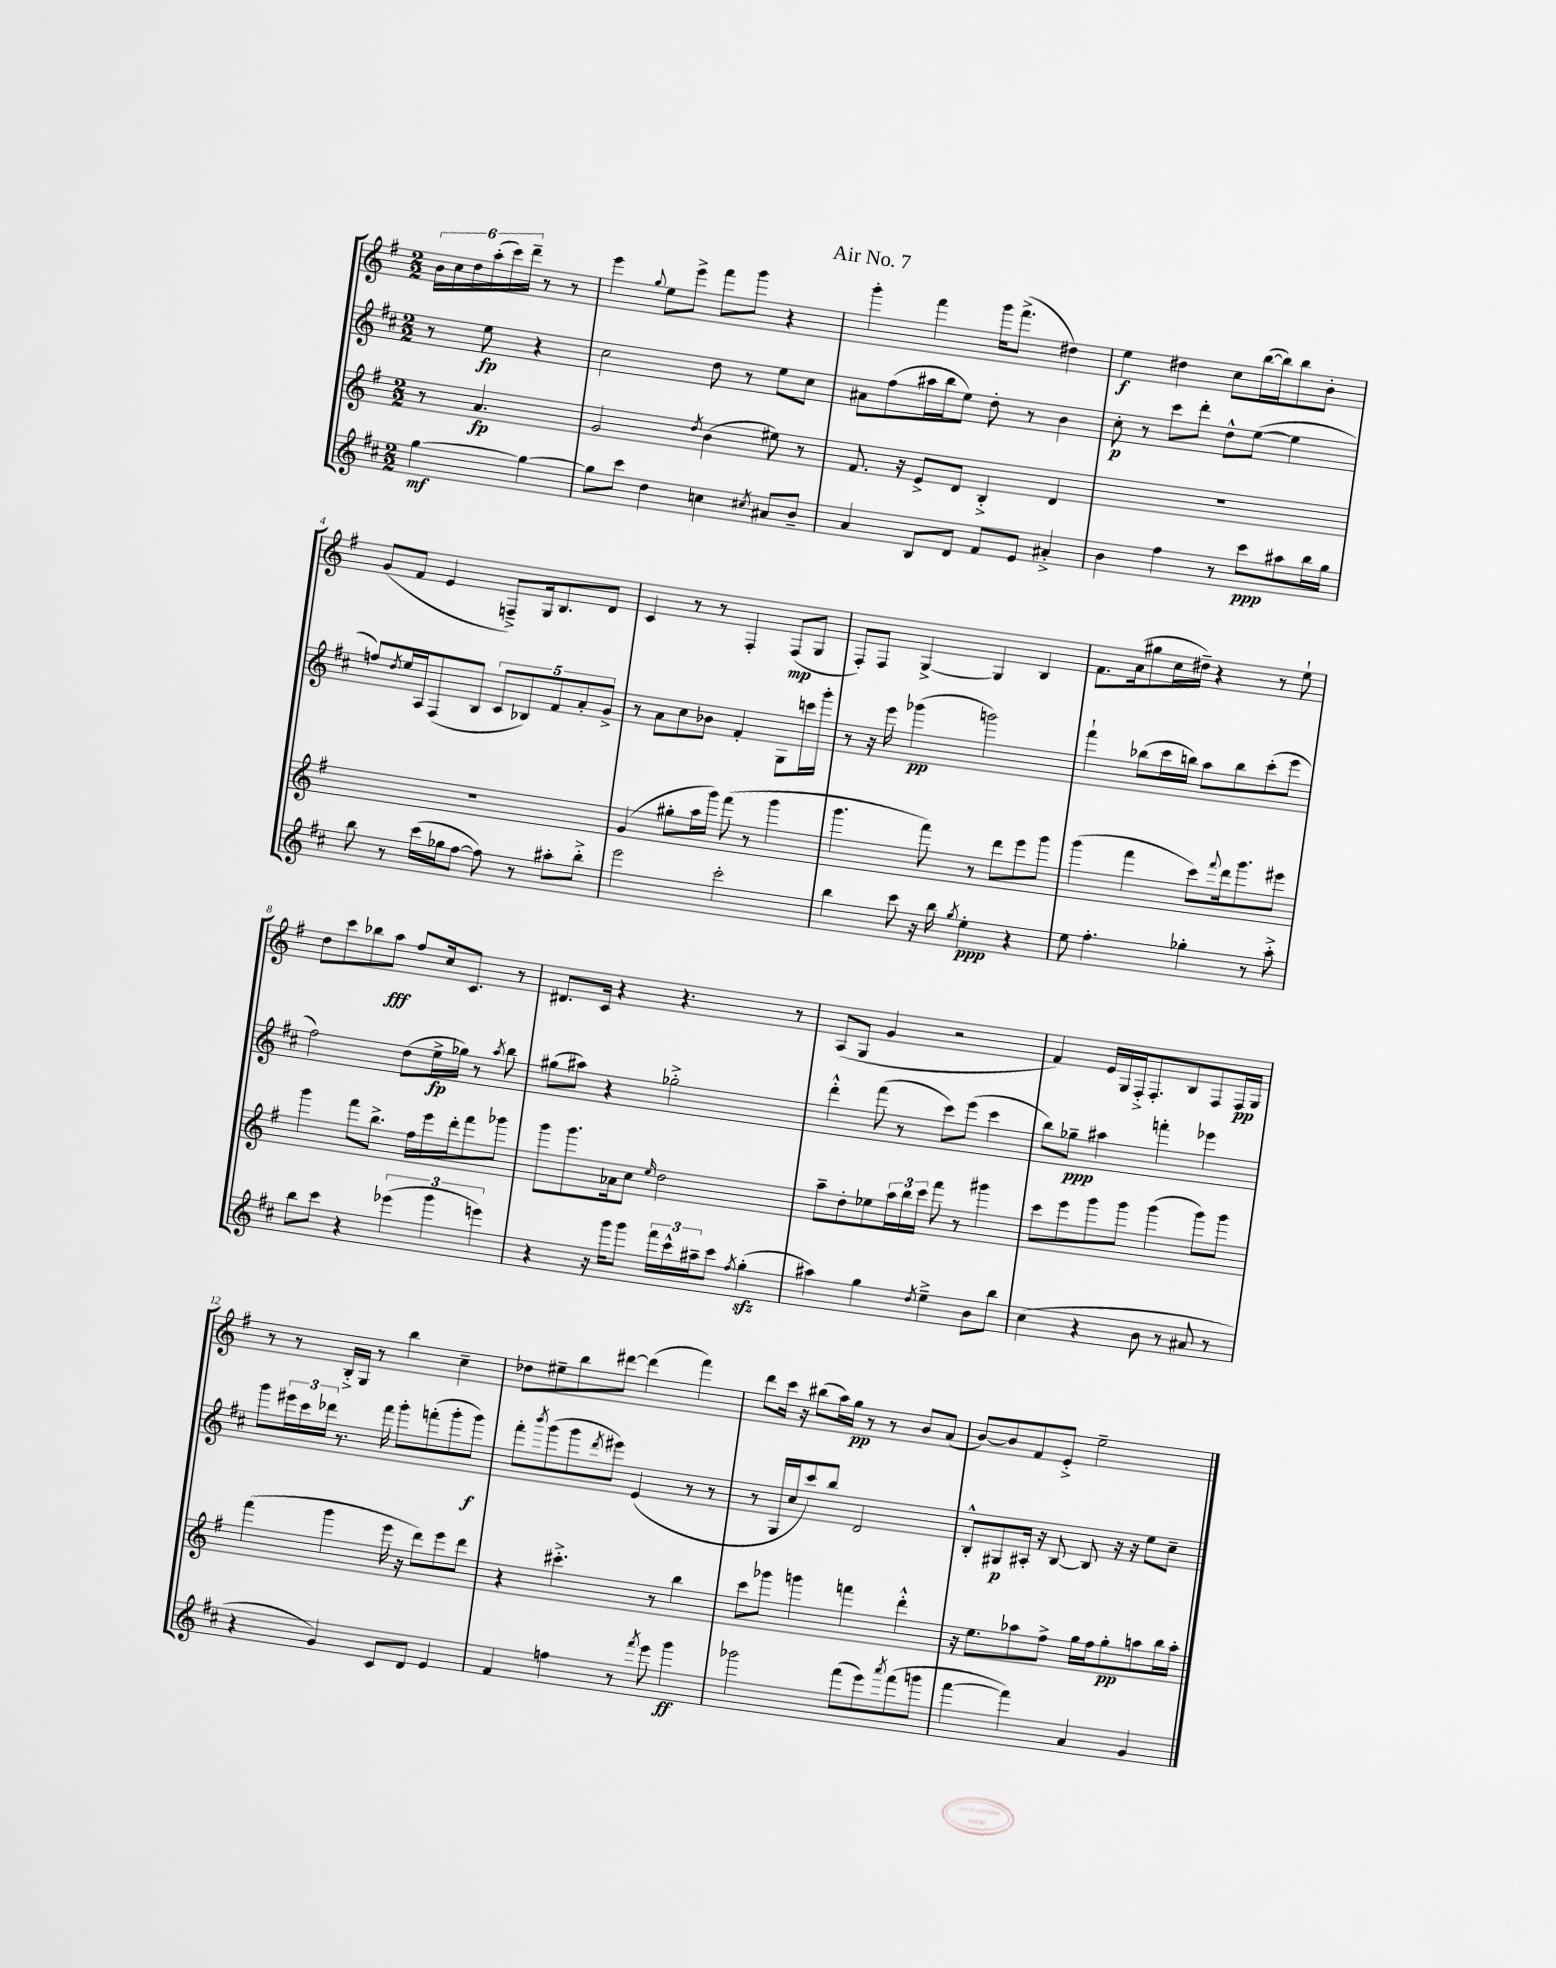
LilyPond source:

\header { title = "Air No. 7" }
<<
\new StaffGroup <<
\new Staff = "s0" {
    \clef treble \key g \major \numericTimeSignature \time 2/2 \partial 2
    \tuplet 6/4 { b'16 c''16 d''16 a''16-.( c'''16) d'''16-- } r8 r8 |
    e'''4 \appoggiatura { g''8 } e''8 e'''8-> fis'''8 g'''8 r4 |
    g'''4-. fis'''4 g'''16 fis'''8.->( dis''4) |
    e''4\f dis''4 c''8 b''16~( b''16) b''8 b'8-. |
    g'8( fis'8 e'4 f8--->) g16 b8. d'8 |
    c'4 r8 r8 fis4-. fis8\mp( g8 |
    fis8-.) fis8 g4~-> g4 b4 |
    fis'8. a'16( gis''8 c''16 dis''16--) r4 r8 e''8-! |
    d''8 c'''8 bes''8 a''8\fff fis''8 c''16 c'8. r8 |
    dis'8. c'16 r4 r4. r8 |
    a8( g8 g'4 r2 |
    fis'4) e'16 g16 fis16-.-> fis8.-. b8 fis8 fis16\pp g16 |
    r8 r8 b16-.-> g16 r8 b''4 c''4-- |
    des''8 eis''8-- b''8 dis'''8~ dis'''4( fis'''4) |
    d'''8 c'''16 r16 bis''8( a''16) g''16\pp r8 r8 b'8 a'8( |
    b'8~) b'8 fis'8 e'8-.-> e''2-- \bar "|." |
}
\new Staff = "s1" {
    \clef treble \key d \major \numericTimeSignature \time 2/2 \partial 2
    r8 e''8\fp r4 |
    cis''2 d''8 r8 e''8 cis''8 |
    ais'8 fis''8( ais''16 b''16 e''8) d''8-. r8 b'4 |
    cis''8-.\p r8 cis'''8 d'''8-. d''8-^ e''8~( e''4 |
    f''8) \acciaccatura { d''8 } e''16 a16 fis8( b8 \tuplet 5/4 { cis'8 bes8) fis'8 a'8-. g'8-> } |
    r8 a'8 cis''8 bes'8 fis'4-. g8 c'''16 g'''16-. |
    r8 r16 e'''16 ges'''4\pp( g'''2) |
    fis'''4-! bes''8( cis'''16 b''16) a''8 b''8 cis'''8-.( e'''8 |
    fis''2) d''8( e''16->\fp ges''16) r8 \acciaccatura { a''8 } b''8 |
    gis''8( ais''8) r4 ges''2-.-> |
    d'''4-.-^ fis'''8( r8 cis'''8) e'''8( cis'''4 |
    b''8) ges''8--\ppp ais''4 f'''4-. ees'''4 |
    g'''8 \tuplet 3/2 { eis'''16 cis'''16 des'''16 } r8. fis'''16 g'''8-. f'''8-.( g'''8-. g'''8\f) |
    fis'''8-. \acciaccatura { b'''8 } g'''8( g'''8 \acciaccatura { d'''8 } eis'''8) e'4( r8 r8 |
    r8 g16 cis''16 cis'''8) b''8 d'2 |
    b8-.-^ gis8\p ais16-. r16 b8~ b8 r16 r16 e''8 cis''8-- \bar "|." |
}
\new Staff = "s2" {
    \clef treble \key g \major \numericTimeSignature \time 2/2 \partial 2
    r8 a'4.\fp |
    g'2 \acciaccatura { d''8 } b'4( eis''8) r8 |
    fis'8. r16 e'8-> d'8 b4-.-> d'4 |
    R1 |
    R1 |
    g'4( gis''8-. a''16 g'''16) fis'''8( r8 g'''4 |
    g'''4. fis'''8) r8 d'''8 e'''8 g'''8 |
    g'''4( fis'''4 c'''8) \appoggiatura { fis'''8 } d'''16 g'''8. eis'''8 |
    g'''4 fis'''8 b''8.-> fis''16 e'''16 d'''16-. fis'''8 ges'''8 |
    g'''8 g'''8. aes'16 c''8 \grace { e''16 } d''2 |
    a''8-- d''8-. ees''8 \tuplet 3/2 { a''16 b''16 c'''16 } fis'''8 r8 gis'''4 |
    c'''8 e'''8 g'''8 g'''8 g'''4( g'''8) g'''8 |
    fis'''4( g'''4 e'''16 r16 d'''8) e'''8 d'''8 |
    r4 cis'''4.-.-> r8 b''4 |
    c'''8 ges'''8 g'''4 f'''4 d'''4-.-^ |
    r16 e''8. aes''8 fis''8-> g''16 fis''16 g''8-.\pp a''8 b''16 a''16-. \bar "|." |
}
\new Staff = "s3" {
    \clef treble \key d \major \numericTimeSignature \time 2/2 \partial 2
    g''4~\mf g''4~ |
    g''8 cis'''8 d''4 c''4 \acciaccatura { cis''8 } ais'8 b'8-- |
    a'4 b8 d'8 fis'8 e'8 ais'4-.-> |
    b'4 fis''4 r8 cis'''8\ppp ais''8 b''16 g''16 |
    b''8 r8 cis'''16( ges''16 fis''8~ fis''8) r8 ais''8-. b''8-.-> |
    e'''2 cis'''2-. |
    b''4 cis'''8 r16 b''16 \acciaccatura { g''8 } e''4-.\ppp r4 |
    e''8 fis''4.-. ges''4-. r8 a''8-.-> |
    b''8 cis'''8 r4 \tuplet 3/2 { ees'''4( g'''4 e'''4) } |
    r4 r16 g'''16 g'''8 \tuplet 3/2 { fis'''16 cis'''16-^ ais''16-- } cis'''8 \acciaccatura { fis''8 } g''4-.\sfz( |
    ais''4) g''4 \acciaccatura { d''8 } e''4---> b'8 b''8 |
    cis''4( r4 b'8 r8 ais'8 r8 |
    r4 g'4) cis'8 d'8 e'4 |
    fis'4 f''4 r8 \acciaccatura { fis'''8 } e'''8 g'''4\ff |
    ges'''2 fis'''8( e'''8) \acciaccatura { a'''8 } fis'''8( g'''8 |
    fis'''4~ fis'''4) a'4 g'4 \bar "|." |
}
>>
>>
